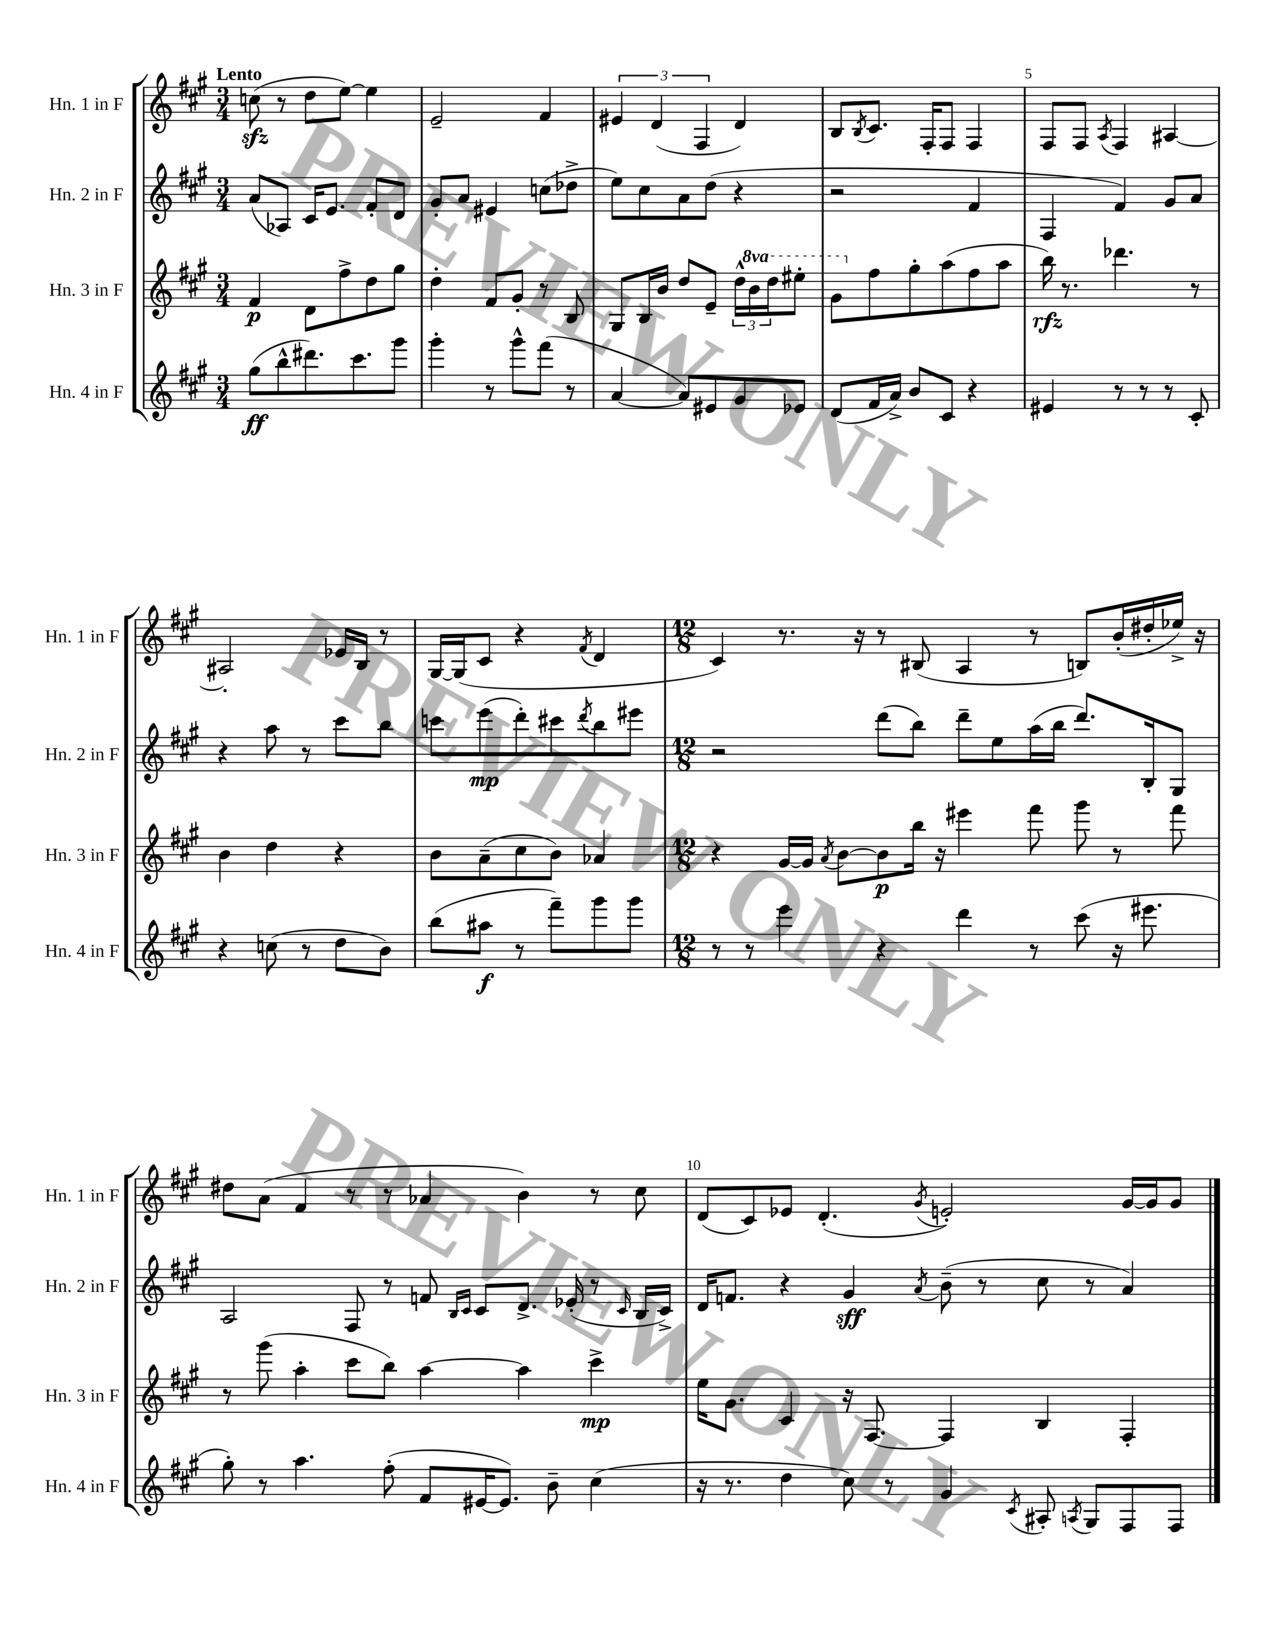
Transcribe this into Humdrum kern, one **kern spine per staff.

**kern	**kern	**kern	**kern
*staff4	*staff3	*staff2	*staff1
*clefG2	*clefG2	*clefG2	*clefG2
*k[f#c#g#]	*k[f#c#g#]	*k[f#c#g#]	*k[f#c#g#]
*M3/4	*M3/4	*M3/4	*M3/4
(8gg#	4f#	(8a	(8cc
8bb^^	.	8A-)	8r
8.ddd#)	8d	16c#	8dd
.	.	8.e	.
.	8ff#^	.	[8ee)
8.ccc#	.	.	.
.	8dd	8f#'	4ee]
8ggg#	8gg#	8d	.
=	=	=	=
4ggg#'	4dd'	8g#'	2e~
.	.	8a	.
8r	8f#	4e#	.
8ggg#^^	8g#'	.	.
(8fff#	8r	(8cc	4f#
8r	8B	8dd-^	.
=	=	=	=
[4a	8G#	8ee)	6e#
.	16B	8cc#	.
.	.	.	(6d
.	16b	.	.
8a])	8dd	8a	.
.	.	.	6F#
8e#	8e~	(8dd	.
8g#	24dd^^	4r	4d)
.	24bb	.	.
.	24ddd	.	.
8e-	8eee#'	.	.
=	=	=	=
(8d	8gg#	2r	8B
.	.	.	8qB
16f#	8ff#	.	8.c#
16a^)	.	.	.
8b	8gg#'	.	.
.	.	.	16F#'
8c#	(8aa	.	8F#
4r	8ff#	4f#	4F#
.	8aa	.	.
=	=	=	=
4e#	16bb)	4F#	8F#
.	8.r	.	.
.	.	.	8F#
.	.	.	8qA
8r	4.ddd-	4f#)	4F#
8r	.	.	.
8r	.	8g#	[4A#
8c#'	8r	8a	.
=	=	=	=
4r	4b	4r	2A#']
(8cc	4dd	8aa	.
8r	.	8r	.
8dd	4r	8ccc#	16e-
.	.	.	16B
8b)	.	8bb	8r
=	=	=	=
(8bb	8b	8ccc	[16G#
.	.	.	(16G#]
8aa#	(8a~	(8eee	8c#
8r	8cc#	8ddd')	4r
8fff#~)	8b)	8ccc#	.
.	.	8qddd	8qf#
8ggg#	4a-	8bb	4d
8ggg#	.	8eee#	.
=	=	=	=
*M12/8	*M12/8	*M12/8	*M12/8
8r	4r	2r	4c#)
8r	.	.	.
4eee	[16g#	.	8.r
.	16g#]	.	.
.	8qa	.	.
.	[8b	.	.
.	.	.	16r
4r	8b]	(8ddd	8r
.	16bb	8bb)	(8B#
.	16r	.	.
4ddd	4eee#	8ddd~	4A
.	.	8ee	.
8r	8fff#	(16aa	8r
.	.	16bb	.
(8ccc#	8ggg#	8.ddd)	8B)
16r	8r	.	(16b'
8.eee#	.	16B'	16dd#'
.	8fff#	8G#	16ee-^)
.	.	.	16r
=	=	=	=
8gg#')	8r	2A	8dd#
8r	(8ggg#	.	(8a
4.aa	4aa'	.	4f#
.	8ccc#	8F#	8r
(8ff#'	8bb)	8r	8r
8f#	[4aa	8f	4a-
.	.	16qqB	.
.	.	16qqc#	.
[16e#	.	8c#	.
8.e#])	.	.	.
.	4aa]	8.d^	4b)
8b~	.	.	.
.	.	(16e-'	.
(4cc#	4ccc#^	8r	8r
.	.	16qqc#	.
.	.	16B	8cc#
.	.	16c#^)	.
=	=	=	=
16r	16ee	16d	(8d
8.r	8.g#	8.f	.
.	.	.	8c#)
4dd	4c#	4r	8e-
.	.	.	(4.d'
8cc#)	16r	4g#	.
.	[8.F#	.	.
8r	.	.	.
.	.	8qa	8qg#
4g#	4F#]	(8b~	2e')
.	.	8r	.
8qc#	.	.	.
8A#'	4B	8cc#	.
8qA	.	.	.
8G#	.	8r	.
8F#	4F#'	4a)	[16g#
.	.	.	16g#]
8F#	.	.	8g#
==	==	==	==
*-	*-	*-	*-
